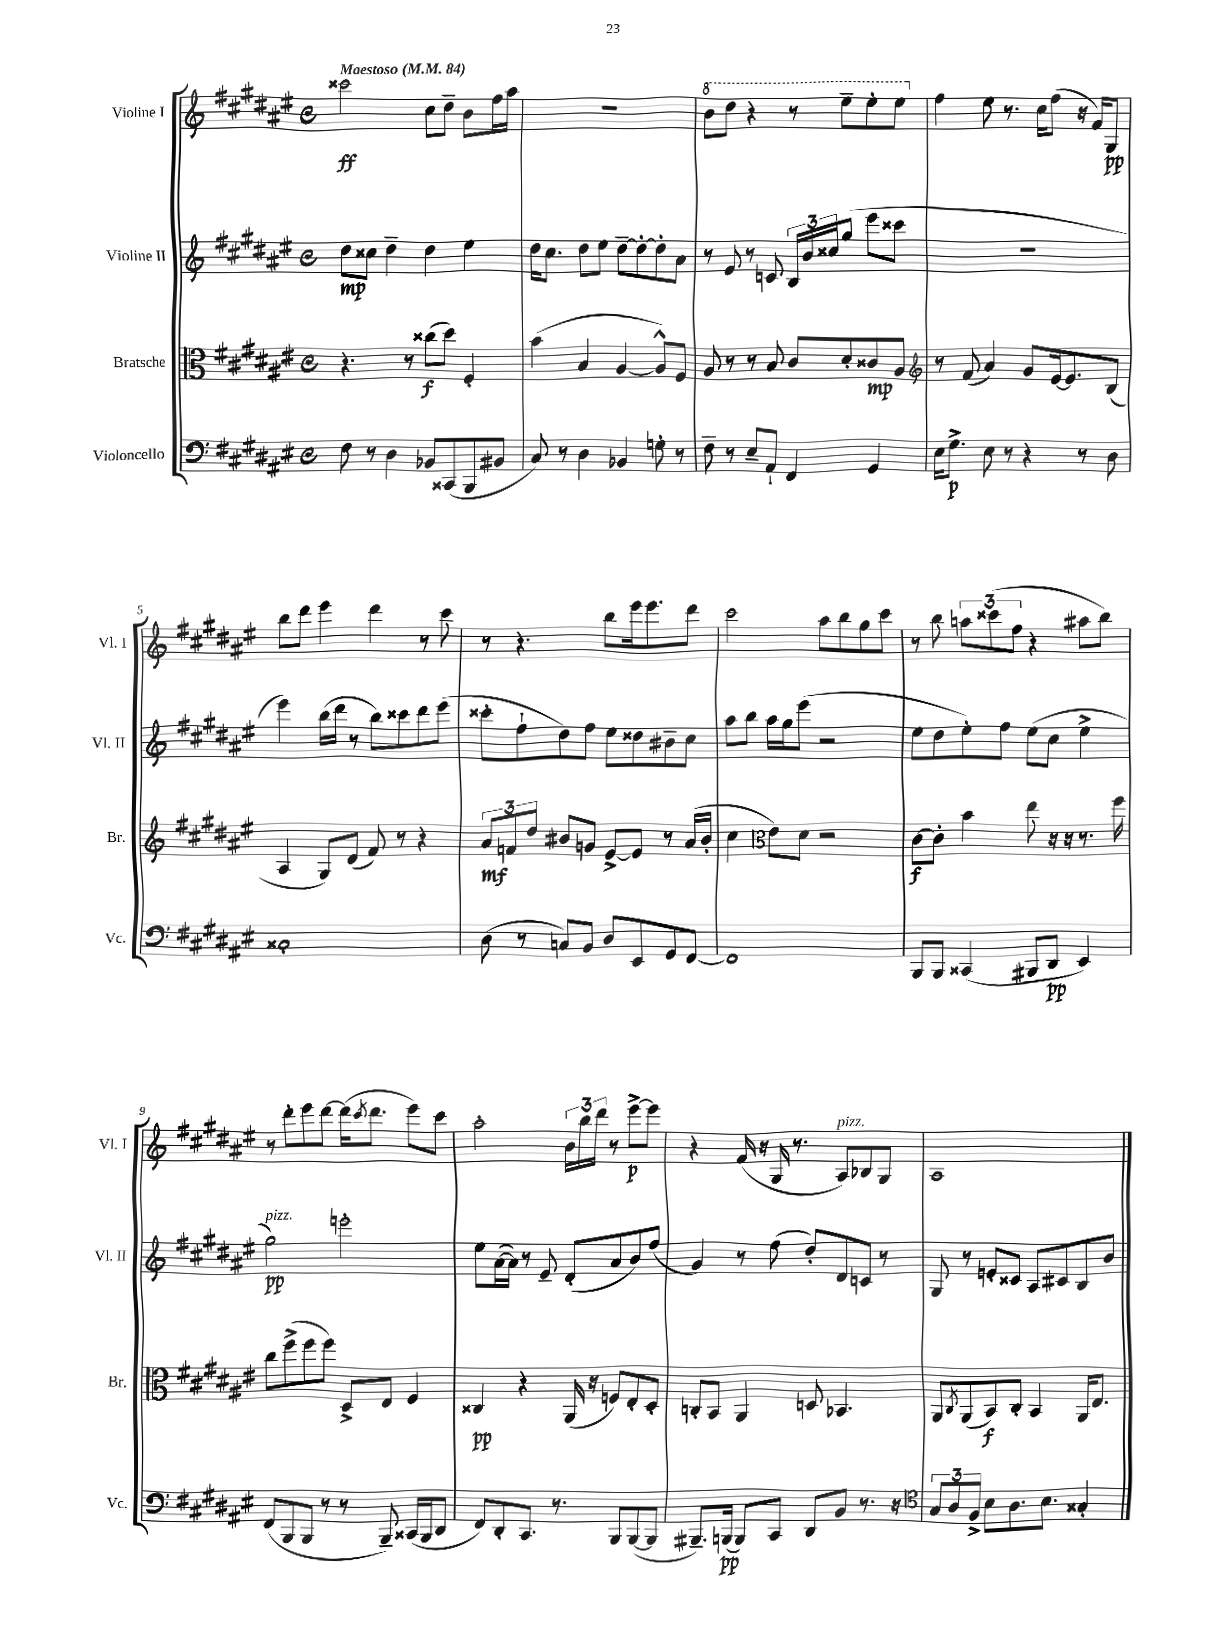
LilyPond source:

<<
\new StaffGroup <<
\new Staff = "s0" \with { instrumentName = "Violine I" shortInstrumentName = "Vl. I" } {
    \clef treble \key fis \major \defaultTimeSignature \time 4/4 \tempo "Maestoso" 4 = 84
    cisis'''2\ff cis''8 dis''8-- b'8 fis''16 ais''16 |
    R1 |
    \ottava #1 b''8 dis'''8 r4 r8 eis'''8-- eis'''8-. eis'''8 \ottava #0 |
    fis''4 eis''8 r8. cis''16 fis''8( r16 fis'16) gis8\pp |
    b''8 dis'''8 eis'''4 dis'''4 r8 cis'''8 |
    r8 r4. b''8 eis'''16 eis'''8. dis'''8 |
    cis'''2 ais''8 b''8 gis''8 cis'''8 |
    r8 b''8 \tuplet 3/2 { a''8 cisis'''8( fis''8 } r4 ais''8 b''8) |
    r8 dis'''8-. eis'''8 dis'''8~ dis'''16( \acciaccatura { cis'''8 } dis'''8. eis'''8) cis'''8 |
    ais''2-. \tuplet 3/2 { b'16 b''16 dis'''16 } r8 eis'''8~->\p eis'''8 |
    r4 fis'16( r16 gis16 r8. ais8^\markup { \italic "pizz." }) bes8 gis8 |
    ais1 \bar "|." |
}
\new Staff = "s1" \with { instrumentName = "Violine II" shortInstrumentName = "Vl. II" } {
    \clef treble \key fis \major \defaultTimeSignature \time 4/4
    dis''8\mp cisis''8 dis''4-- dis''4 eis''4 |
    dis''16 cis''8. dis''8 eis''8 dis''8~-- dis''8~-. dis''8-. ais'8 |
    r8 eis'8 r8 c'8 \tuplet 3/2 { b16 b'16 cisis''16 } gis''8( eis'''8 cisis'''8 |
    r1 |
    eis'''4) b''16( dis'''16 r8 b''8) cisis'''8 dis'''8 eis'''8( |
    cisis'''8-. fis''8-! dis''8) fis''8 eis''8 disis''8 bis'8-- cis''8 |
    ais''8 b''8 ais''16 gis''16 eis'''8( r2 |
    eis''8 dis''8 eis''8-.) fis''8 eis''8( cis''8 eis''4-> |
    gis''2\pp^\markup { \italic "pizz." }) e'''2-. |
    eis''8 ais'16~( ais'16) r8 eis'8-- dis'8-.( ais'8 b'8) fis''8( |
    gis'4) r8 fis''8( dis''8-.) dis'8 c'8 r8 |
    gis8 r8 e'8-. cisis'8 ais8 cis'8 b8 b'8 \bar "|." |
}
\new Staff = "s2" \with { instrumentName = "Bratsche" shortInstrumentName = "Br." } {
    \clef alto \key fis \major \defaultTimeSignature \time 4/4
    r4. r8 cisis''8\f( dis''8) fis4-. |
    b'4( b4 ais4~ ais8-^) fis8 |
    ais8 r8 r8 b8 cis'8 dis'8-. cisis'8\mp ais8 |
    \clef treble r8 fis'8( ais'4) gis'8 eis'16~ eis'8. b8( |
    ais4 gis8) dis'8( fis'8) r8 r4 |
    \tuplet 3/2 { ais'8\mf f'8 dis''8 } bis'8 g'8 eis'8~-> eis'8 r8 ais'16( bis'16-. |
    cis''4 \clef alto eis'8) dis'8 r2 |
    cis'8~\f cis'8-. b'4 eis''8 r16 r16 r8. fis''16 |
    cis''8 fis''8->( fis''8 fis''8) dis8-> eis8 fis4 |
    cisis4\pp r4 ais,16( r16 f8) eis8-. dis8-. |
    c8-. b,8 ais,4 d8 bes,4. |
    ais,8 \acciaccatura { cis8 } ais,8( b,8\f) cis8-. b,4 ais,16 eis8. \bar "|." |
}
\new Staff = "s3" \with { instrumentName = "Violoncello" shortInstrumentName = "Vc." } {
    \clef bass \key fis \major \defaultTimeSignature \time 4/4
    fis8 r8 dis4 bes,8 cisis,8( b,,8 bis,8 |
    cis8) r8 dis4 bes,4 g8-. r8 |
    fis8-- r8 eis8-- ais,8-! fis,4 gis,4 |
    eis16 gis8.->\p eis8 r8 r4 r8 dis8 |
    cisis1-. |
    dis8( r8 c8) b,8 dis8 eis,8 gis,8 fis,8~ |
    fis,1 |
    b,,8 b,,8 cisis,4( bis,,8 dis,8\pp eis,4) |
    fis,8( b,,8 b,,8 r8 r8 b,,8--) cisis,16( b,,16 dis,8 |
    fis,8) dis,8-. cis,8. r8. b,,8 b,,8~( b,,8 |
    bis,,8.--) b,,16\pp( b,,8) cis,8 dis,8 b,8 r8. r16 |
    \clef tenor \tuplet 3/2 { gis8 ais8 fis8-> } b8 ais8. b8. gisis4-. \bar "|." |
}
>>
>>
